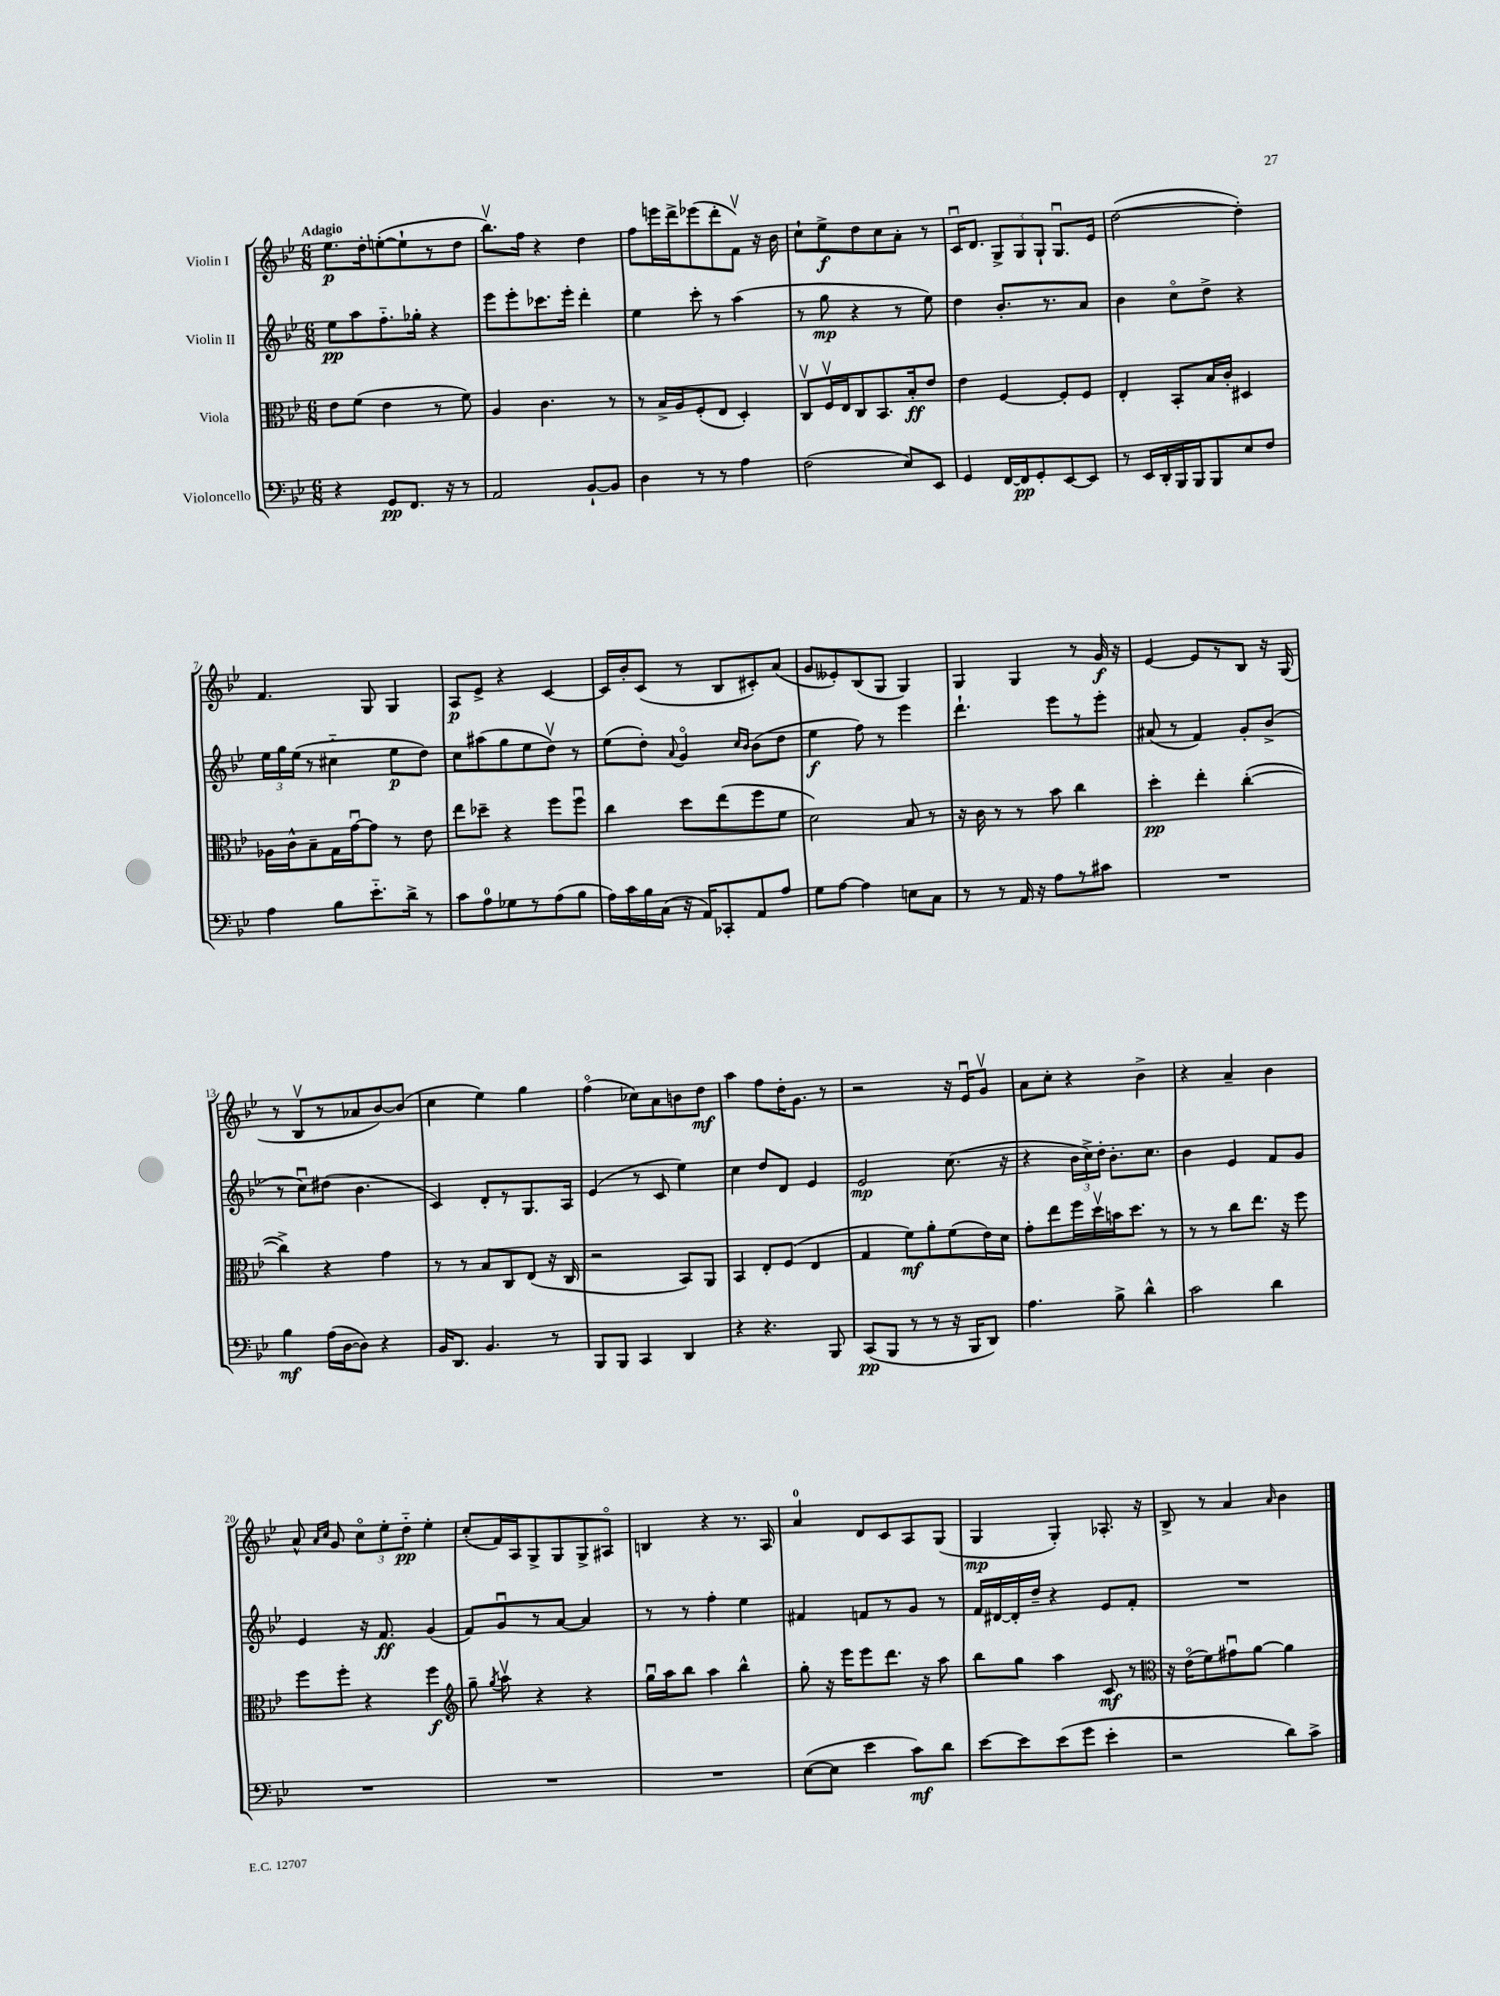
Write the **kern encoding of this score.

**kern	**dynam	**kern	**dynam	**kern	**dynam	**kern	**dynam
*part4	*part4	*part3	*part3	*part2	*part2	*part1	*part1
*staff4	*staff4	*staff3	*staff3	*staff2	*staff2	*staff1	*staff1
*I"Violoncello	*	*I"Viola	*	*I"Violin II	*	*I"Violin I	*
*clefF4	*	*clefC3	*	*clefG2	*	*clefG2	*
*k[b-e-]	*	*k[b-e-]	*	*k[b-e-]	*	*k[b-e-]	*
*M6/8	*	*M6/8	*	*M6/8	*	*M6/8	*
=1	=1	=1	=1	=1	=1	=1	=1
!	!	!	!	!	!	!LO:TX:a:B:t=Adagio	!
4r	.	8e-\L	.	8ee-\L	pp	8.ee-\L	p
.	.	(8f\J	.	8aa\	.	.	.
.	.	.	.	.	.	16dd'\k	.
8GG/L	pp	4e-\	.	8.ff\	.	([8een'\	.
8.FF/J	.	.	.	.	.	8ee`\]	.
.	.	.	.	16gg-X'\Jk	.	.	.
.	.	8r	.	4r	.	8r	.
16r	.	.	.	.	.	.	.
8r	.	8f\)	.	.	.	8dd\J	.
=2	=2	=2	=2	=2	=2	=2	=2
2AA/	.	4A/	.	8eee-\L	.	8.bb-v\L)	.
.	.	.	.	8eee-'\	.	.	.
.	.	.	.	.	.	16ff\Jk	.
.	.	4.c\	.	8.ccc-X\	.	4r	.
.	.	.	.	16eee-'\Jk	.	.	.
[8BB-`/L	.	.	.	4ddd'\	.	4dd\	.
8BB-/J]	.	8r	.	.	.	.	.
=3	=3	=3	=3	=3	=3	=3	=3
4D\	.	8r	.	4ee-\	.	8ff\L	.
.	.	16B-^/LL	.	.	.	16eeen\L	.
.	.	16A/J	.	.	.	16ddd^\J	.
8r	.	(8F'/	.	8ccc'\	.	(8eee-X\	.
8r	.	8E-/J	.	8r	.	8ddd'\	.
4A\	.	4D'/)	.	(4aa\	.	8fv\J)	.
.	.	.	.	.	.	16r	.
.	.	.	.	.	.	16b-\	.
=4	=4	=4	=4	=4	=4	=4	=4
(2F\	.	8Cv/L	.	8r	.	8cc`\L	.
.	.	16Fv/L	.	8gg\	mp	8ee-^\	f
.	.	16E-/J	.	.	.	.	.
.	.	8C/	.	4r	.	8dd\	.
.	.	8.BB-/	.	.	.	8cc\	.
8E-/L)	.	.	.	8r	.	8a'\J	.
.	.	16B-'/k	ff	.	.	.	.
8EE-/J	.	8e-/J	.	8ee-\)	.	8r	.
=5	=5	=5	=5	=5	=5	=5	=5
4GG/	.	4e-\	.	4dd\	.	16cu/KL	.
.	.	.	.	.	.	8.d/J	.
[16FF/LL	.	[4F/	.	8.b-'/L	.	12G^/L	.
16FF/J]	pp	.	.	.	.	.	.
.	.	.	.	.	.	12G/	.
8GG'/	.	.	.	.	.	.	.
.	.	.	.	.	.	12G`/J	.
.	.	.	.	8.r	.	.	.
[8EE-/	.	8F'/L]	.	.	.	8.Gu/L	.
8EE-/J]	.	8F/J	.	8a/J	.	.	.
.	.	.	.	.	.	16e-/Jk	.
=6	=6	=6	=6	=6	=6	=6	=6
8r	.	4E-'/	.	4b-\	.	([2dd\	.
16EE-/LL	.	.	.	.	.	.	.
16DD'/	.	.	.	.	.	.	.
16BBB-/	.	8BB-'/L	.	8cc\L	.	.	.
16BBB-/J	.	.	.	.	.	.	.
8BBB-/	.	16B-/L	.	8dd^\J	.	.	.
.	.	16c'/JJ	.	.	.	.	.
8E-/	.	4D#X/	.	4r	.	4dd'\])	.
8F/J	.	.	.	.	.	.	.
!!LO:LB:g=z
=7	=7	=7	=7	=7	=7	=7	=7
4A\	.	16A-X\LL	.	24ee-\LL	.	4.f/	.
.	.	.	.	24gg\	.	.	.
.	.	16c^^\J	.	.	.	.	.
.	.	.	.	(24ee-\JJ	.	.	.
.	.	8B-~\	.	8r	.	.	.
8B-\L	.	16G\L	.	4cc#X\	.	.	.
.	.	[16gu\J	.	.	.	.	.
8.e-\	.	8g\J]	.	.	.	8G/	.
.	.	8r	.	8ee-\L	p	4G/	.
16d^\Jk	.	.	.	.	.	.	.
8r	.	8e-\	.	8dd\J)	.	.	.
=8	=8	=8	=8	=8	=8	=8	=8
8c\L	.	8ee-\L	.	8cc\L	.	8A/L	p
8A\	.	8dd-X~\J	.	(8aa#X\	.	8e-^/J	.
8G-X\	.	4r	.	8gg\	.	4r	.
8r	.	.	.	8ee-\	.	.	.
(8A\	.	8ff\L	.	8ddv\J)	.	[4c/	.
8B-\J	.	8ffu\J	.	8r	.	.	.
=9	=9	=9	=9	=9	=9	=9	=9
16A\LL)	.	4cc\	.	(8ee-\L	.	16c/LL]	.
16c\	.	.	.	.	.	16b-'/J	.
16B-\	.	.	.	8dd'\J)	.	(8c/J	.
(16C\JJ	.	.	.	.	.	.	.
.	.	.	.	8qqa/	.	.	.
16r	.	8dd\L	.	4g/	.	8r	.
16AA/KL)	.	.	.	.	.	.	.
8CC-X'/	.	(8ee-\	.	.	.	8B-/L	.
.	.	.	.	16qqcc/LL	.	.	.
.	.	.	.	16qqb-/JJ	.	.	.
8AA/	.	8ff\	.	(8b-\L	.	8c#X'/)	.
8A/J	.	8f\J	.	8dd\J	.	(8a/J	.
=10	=10	=10	=10	=10	=10	=10	=10
8G\L	.	2d\)	.	4ee-\	f	8g/L	.
[8A\J	.	.	.	.	.	8e--X'/)	.
4A\]	.	.	.	8ff\)	.	(8B-/	.
.	.	.	.	8r	.	8G/J	.
8En\L	.	8B-/	.	4eee-\	.	4G/)	.
8C\J	.	8r	.	.	.	.	.
=11	=11	=11	=11	=11	=11	=11	=11
8r	.	16r	.	4.ddd`\	.	4G/	.
.	.	16c\	.	.	.	.	.
8r	.	8r	.	.	.	.	.
16AA/	.	8r	.	.	.	4G/	.
16r	.	.	.	.	.	.	.
8A\L	.	8b-\	.	8eee-\L	.	.	.
8r	.	4cc\	.	8r	.	8r	.
8c#X\J	.	.	.	8eee-'\J	.	16g/	f
.	.	.	.	.	.	16r	.
=12	=12	=12	=12	=12	=12	=12	=12
2.r	.	4dd'\	pp	(8a#X/	.	[4e-/	.
.	.	.	.	8r	.	.	.
.	.	4ee-'\	.	4f/)	.	8e-/L]	.
.	.	.	.	.	.	8r	.
.	.	([4cc'\	.	8g'/L	.	8B-/J	.
.	.	.	.	(8b-^/J	.	16r	.
.	.	.	.	.	.	(16G/	.
!!LO:LB:g=z
=13	=13	=13	=13	=13	=13	=13	=13
4B-\	mf	4cc^\])	.	8r	.	8r	.
.	.	.	.	8ccu\L)	.	8B-v/L	.
(16A\LL	.	4r	.	(8dd#X\J	.	8r	.
[16D\J	.	.	.	.	.	.	.
8D\J])	.	.	.	4.b-\	.	8a-X/	.
4r	.	4g\	.	.	.	[8b-/)	.
.	.	.	.	.	.	(8b-/J]	.
=14	=14	=14	=14	=14	=14	=14	=14
16BB-/KL	.	8r	.	4c/)	.	4cc\	.
8.DD/J	.	.	.	.	.	.	.
.	.	8r	.	.	.	.	.
4.BB-/	.	8B-/L	.	8d'/L	.	4ee-\)	.
.	.	8C/	.	8r	.	.	.
.	.	(8E-/J	.	8.G/	.	4gg\	.
8r	.	16r	.	.	.	.	.
.	.	16C/	.	16A/Jk	.	.	.
=15	=15	=15	=15	=15	=15	=15	=15
8BBB-/L	.	2r	.	(4e-/	.	(4ff\	.
8BBB-/J	.	.	.	.	.	.	.
4CC/	.	.	.	8r	.	8cc-X\L)	.
.	.	.	.	8c/	.	8a\	.
4DD/	.	8BB-/L)	.	4ee-\)	.	8bn\	.
.	.	8AA/J	.	.	.	8dd\J	mf
=16	=16	=16	=16	=16	=16	=16	=16
4r	.	4BB-/	.	4cc\	.	4aa\	.
4.r	.	8E-'/L	.	8dd/L	.	8ff\L	.
.	.	(8F/J	.	8d/J	.	16dd'\K	.
.	.	.	.	.	.	8.g\J	.
.	.	4E-/	.	4e-/	.	.	.
8BBB-/	.	.	.	.	.	8r	.
=17	=17	=17	=17	=17	=17	=17	=17
(8CC/L	pp	4G/	.	2e-/	mp	2r	.
8BBB-/J	.	.	.	.	.	.	.
8r	.	8f\L)	mf	.	.	.	.
8r	.	8a'\	.	.	.	.	.
16r	.	(8f\	.	(8.cc\	.	16r	.
16BBB-/KL	.	.	.	.	.	16e-u/KL	.
8DD/J)	.	16e-\L)	.	.	.	8gv/J	.
.	.	16d\JJ	.	16r	.	.	.
=18	=18	=18	=18	=18	=18	=18	=18
4.A\	.	8g'\L	.	4r	.	8a\L	.
.	.	8ee-\	.	.	.	8cc'\J	.
.	.	16ff\L	.	24b-\LL	.	4r	.
.	.	.	.	24cc^\)	.	.	.
.	.	16ddv\	.	.	.	.	.
.	.	.	.	24dd'\JJ	.	.	.
8B-^\	.	16bn\J	.	8.b-'\L	.	.	.
.	.	8.dd\J	.	.	.	.	.
4d^^\	.	.	.	.	.	4b-^\	.
.	.	.	.	8.cc\J	.	.	.
.	.	8r	.	.	.	.	.
=19	=19	=19	=19	=19	=19	=19	=19
2c\	.	8r	.	4b-\	.	4r	.
.	.	8r	.	.	.	.	.
.	.	8cc\L	.	4e-/	.	4a~/	.
.	.	8.ee-\J	.	.	.	.	.
4d\	.	.	.	8f/L	.	4b-\	.
.	.	16r	.	.	.	.	.
.	.	8ff\	.	8g/J	.	.	.
!!LO:LB:g=z
=20	=20	=20	=20	=20	=20	=20	=20
2.r	.	8ff\L	.	4e-/	.	8a^^/	.
.	.	.	.	.	.	16qqa/LL	.
.	.	.	.	.	.	16qqcc/JJ	.
.	.	8ff'\J	.	.	.	8g/	.
.	.	4r	.	16r	.	12cc\L	.
.	.	.	.	8.f/	ff	.	.
.	.	.	.	.	.	12ee-'\	.
.	.	.	.	.	.	12dd\J	pp
.	.	4ff\	f	(4g/	.	4ee-'\	.
=21	=21	=21	=21	=21	=21	=21	=21
*	*	*clefG2	*	*	*	*	*
2.r	.	8gg~\	.	8f/L)	.	(8cc'/L	.
.	.	8qgg/	.	.	.	.	.
.	.	8aav\	.	8gu/	.	16f/L)	.
.	.	.	.	.	.	16A/J	.
.	.	4r	.	8r	.	8G^/	.
.	.	.	.	[8a/J	.	8G/	.
.	.	4r	.	4a/]	.	8G^/	.
.	.	.	.	.	.	8A#X/J	.
=22	=22	=22	=22	=22	=22	=22	=22
2.r	.	16ggu\LL	.	8r	.	4Bn/	.
.	.	16aa\J	.	.	.	.	.
.	.	8bb-\J	.	8r	.	.	.
.	.	4aa\	.	4ff'\	.	4r	.
.	.	4bb-^^\	.	4ee-\	.	8.r	.
.	.	.	.	.	.	16A/	.
=23	=23	=23	=23	=23	=23	=23	=23
([8E-\L	.	8gg'\	.	4f#X/	.	4a/	.
8E-\J]	.	16r	.	.	.	.	.
.	.	16eee-\KL	.	.	.	.	.
4e-\	.	8eee-\	.	8fn/L	.	8d/L	.
.	.	8.ddd\J	.	8r	.	8c/	.
8c\L)	mf	.	.	8g/J	.	8A/	.
.	.	16r	.	.	.	.	.
8d\J	.	8aa\	.	8r	.	(8G/J	.
=24	=24	=24	=24	=24	=24	=24	=24
[8e-\L	.	8bb-\L	.	16f/LL	.	4G/	mp
.	.	.	.	[16d#X/	.	.	.
8e-\]	.	8gg\J	.	16d#'/]	.	.	.
.	.	.	.	16dd~/JJ	.	.	.
(8e-\	.	4aa\	.	4r	.	4G'/)	.
8g\J	.	.	.	.	.	.	.
4e-'\	.	8c/	mf	8e-/L	.	8.A-X'/	.
.	.	8r	.	8f'/J	.	.	.
.	.	.	.	.	.	16r	.
=25	=25	=25	=25	=25	=25	=25	=25
*	*	*clefC3	*	*	*	*	*
2r	.	16r	.	2.r	.	8B-^/	.
.	.	(16e-\KL	.	.	.	.	.
.	.	8f\)	.	.	.	8r	.
.	.	8g#Xu\	.	.	.	4a/	.
.	.	[8a\J	.	.	.	.	.
.	.	.	.	.	.	16qqa/	.
8d\L)	.	4a\]	.	.	.	4b-\	.
8c^\J	.	.	.	.	.	.	.
==	==	==	==	==	==	==	==
*-	*-	*-	*-	*-	*-	*-	*-
